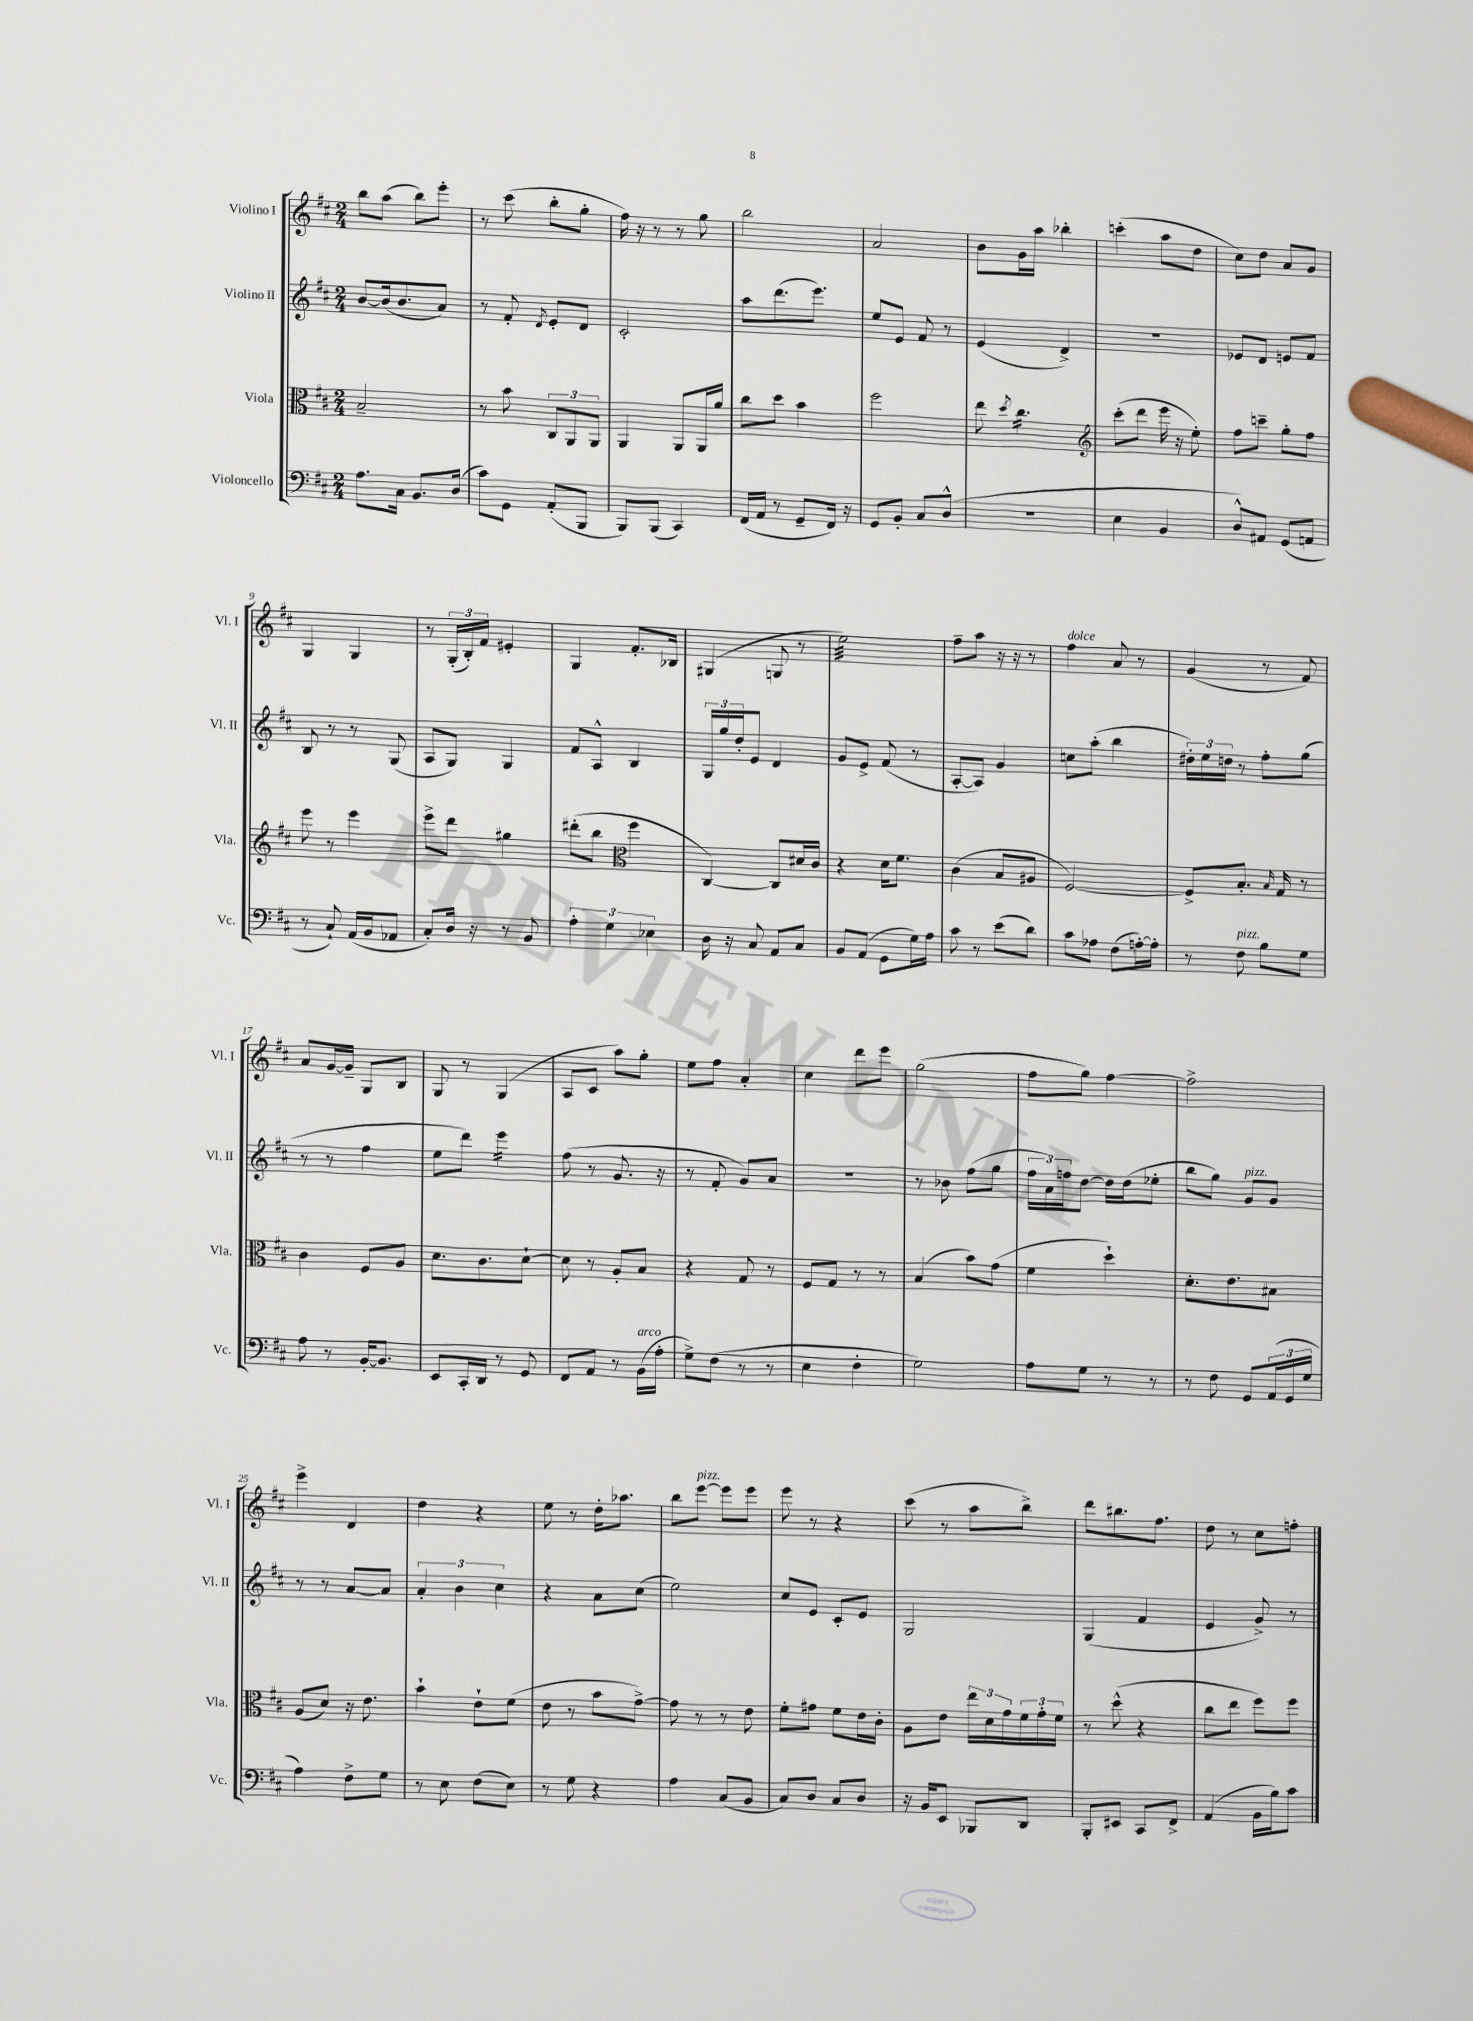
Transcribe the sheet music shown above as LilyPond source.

<<
\new StaffGroup <<
\new Staff = "s0" \with { instrumentName = "Violino I" shortInstrumentName = "Vl. I" } {
    \clef treble \key d \major \numericTimeSignature \time 2/4
    b''8 a''8( b''8) e'''8-. |
    r8 cis'''8( b''8-. g''8-. |
    fis''16) r16 r8 r8 g''8 |
    b''2 |
    a'2 |
    b'8 g'16 a''16 bes''4-. |
    c'''4-.( a''8 d''8 |
    cis''8) d''8 a'8 g'8 |
    g4 g4 |
    r8 \tuplet 3/2 { g16-.( b16-.) fis'16 } eis'4-. |
    g4 fis'8.-. bes16 |
    gis4( g8 r8 |
    e''2:32) |
    fis''8-- a''8 r16 r16 r8 |
    fis''4^\markup { \italic "dolce" } a'8 r8 |
    g'4( r8 fis'8) |
    a'8 g'16~ g'16-- g8 b8 |
    g8 r8 g4( |
    a8 cis'8 a''8) g''8-. |
    e''8 fis''8 a'4-. |
    cis''4 d'''8 e'''8 |
    g''2( |
    fis''8 g''8) fis''4~ |
    fis''2-> |
    e'''4-> d'4 |
    d''4 r4 |
    e''8 r8 d''16-. aes''8. |
    b''8 e'''8~^\markup { \italic "pizz." } e'''8 e'''8 |
    e'''8 r8 r4 |
    cis'''8( r8 a''8 b''8->) |
    d'''8 bis''8. fis''8. |
    d''8 r8 cis''8 f''8-. \bar "|." |
}
\new Staff = "s1" \with { instrumentName = "Violino II" shortInstrumentName = "Vl. II" } {
    \clef treble \key d \major \numericTimeSignature \time 2/4
    b'8~ b'16( b'8. a'8) |
    r8 fis'8-. \acciaccatura { d'8 } e'8-. d'8 |
    cis'2-. |
    a''8 d'''8.( e'''8.) |
    e''8 e'8 fis'8 r8 |
    e'4( d'4->) |
    R2 |
    ees'8 d'8 e'8 fis'8 |
    b8 r8 r8 g8( |
    a8 g8) g4 |
    fis'8 a8-^ b4 |
    \tuplet 3/2 { g16 g''16 d''16-. } e'8 d'4 |
    g'8 e'8-> fis'8( r8 |
    a8~-. a8) g'4 |
    c''8 a''8-.( b''4 |
    \tuplet 3/2 { dis''16-.) e''16 d''16 } r8 fis''8-. g''8( |
    r8 r8 fis''4 |
    e''8 d'''8) e'''4:16 |
    fis''8( r8 g'8. r16 |
    r8 fis'8-. g'8) a'8 |
    R2 |
    r8 bes'8 fis''8( g''8 |
    \tuplet 3/2 { fis''16 a'16) f''16 } d''8~ d''16 d''16( ees''8-. |
    b''8 g''8) g'8^\markup { \italic "pizz." } g'8 |
    r8 r8 a'8~ a'8 |
    \tuplet 3/2 { a'4-. b'4 cis''4 } |
    r4 a'8 cis''8( |
    e''2) |
    cis''8 e'8 cis'8-. e'8 |
    g2 |
    g4( fis'4 |
    e'4 g'8->) r8 \bar "|." |
}
\new Staff = "s2" \with { instrumentName = "Viola" shortInstrumentName = "Vla." } {
    \clef alto \key d \major \numericTimeSignature \time 2/4
    b2-- |
    r8 b'8 \tuplet 3/2 { cis8 a,8 a,8 } |
    a,4 a,8 a,16 a'16 |
    cis''8 d''8 b'4 |
    fis''2 |
    e''8 \acciaccatura { d''8 } cis''4.:16 |
    \clef treble cis'''8-.( d'''8 e'''16 r16 e''8-.) |
    fis''8 c'''8-- g''8-. fis''8 |
    e'''8 r8 e'''4 |
    e'''8-> d'''8 gis''4 |
    dis'''8-.( b''8 \clef alto fis''4 |
    cis4~) cis8 dis'16 cis'16 |
    r4 d'16 fis'8. |
    cis'4( b8 ais8 |
    fis2~) |
    fis8-> b8.-. \grace { b16 } g16 r8 |
    cis'4 fis8 a8 |
    d'8. cis'8. d'8~-! |
    d'8 r8 a8-. b8 |
    r4 g8 r8 |
    fis8 g8 r8 r8 |
    b4( b'8) g'8( |
    fis'4 d''4-!) |
    d'8.-. e'8. bis8 |
    a8( d'8) r16 e'8. |
    b'4-! e'8-! fis'8( |
    e'8 r8 b'8 g'8~->) |
    g'8 r8 r8 e'8 |
    fis'8-. gis'8 fis'8 e'16 cis'16-. |
    a8 e'8 \tuplet 3/2 { e''16 d'16 g'16 } \tuplet 3/2 { fis'16 g'16-. fis'16 } |
    r8 d''8-^( r4 |
    cis''8 e''8 fis''8) fis''8 \bar "|." |
}
\new Staff = "s3" \with { instrumentName = "Violoncello" shortInstrumentName = "Vc." } {
    \clef bass \key d \major \numericTimeSignature \time 2/4
    a8. cis16 b,8. d16( |
    cis'8) g,8 a,8-.( b,,8 |
    b,,8) b,,8( cis,4) |
    fis,16( a,16 r8 g,8-- fis,16) r16 |
    g,8 b,8-. cis8 d8-^( |
    r2 |
    e4 b,4 |
    d8-^) ais,8 g,8( a,8 |
    r8 cis8-!) a,16( b,16 aes,8 |
    cis8-.) d16 r16 r8 b,8 |
    \tuplet 3/2 { a4-. g4 ees4 } |
    d16 r16 cis8 a,8 cis8 |
    b,8 a,8( g,8 g16) a16 |
    cis'8 r8 e'8( d'8) |
    cis'8 aes8 fis8( a16~-.) a16-. |
    r8 fis8^\markup { \italic "pizz." } b8 g8 |
    a8 r8 b,16~-. b,8. |
    e,8 cis,16-. d,16 r8 g,8 |
    fis,8 a,8 r8 b,16^\markup { \italic "arco" }( a16-. |
    g8->) fis8( r8 r8 |
    e4 fis4-. |
    g2) |
    a8 g8 r8 r8 |
    r8 fis8 g,8 \tuplet 3/2 { a,16( g,16 g16 } |
    a4) fis8-> g8 |
    r8 e8 fis8( e8) |
    r8 g8 r4 |
    a4 cis8( b,8 |
    cis8) d8 cis8 d8 |
    r16 b,16 e,8 bes,,8 d,8 |
    b,,8-. eis,8 cis,8 fis,8-> |
    a,4( b,16 b16) cis'8 \bar "|." |
}
>>
>>
